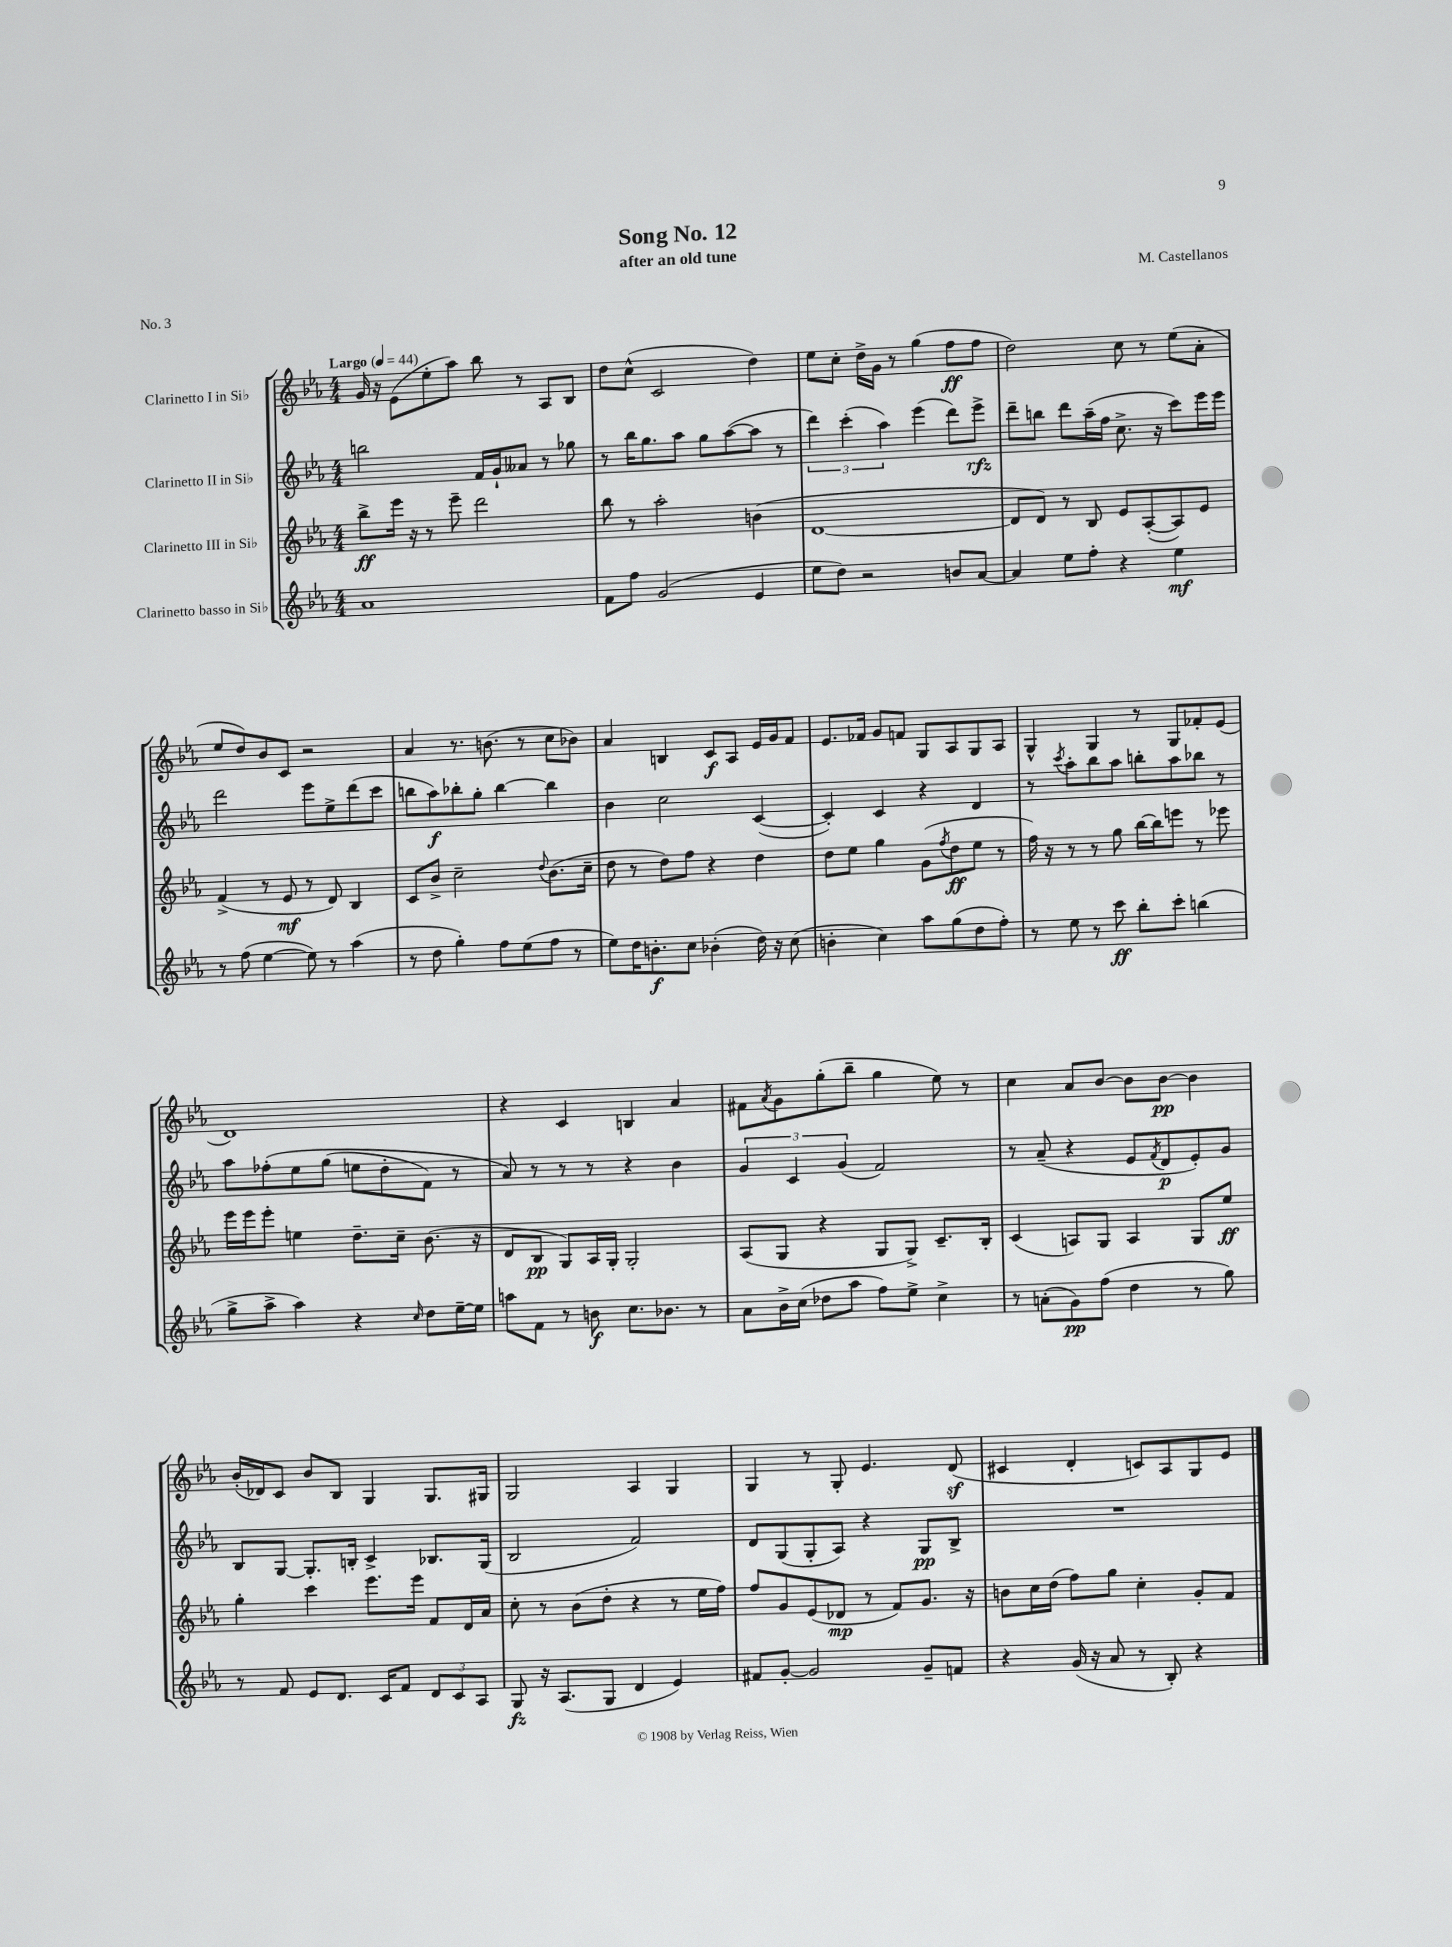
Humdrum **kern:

**kern	**dynam	**kern	**dynam	**kern	**dynam	**kern	**dynam
*part4	*part4	*part3	*part3	*part2	*part2	*part1	*part1
*staff4	*staff4	*staff3	*staff3	*staff2	*staff2	*staff1	*staff1
*I"Clarinetto basso in Si♭	*	*I"Clarinetto III in Si♭	*	*I"Clarinetto II in Si♭	*	*I"Clarinetto I in Si♭	*
*clefG2	*	*clefG2	*	*clefG2	*	*clefG2	*
*k[b-e-a-]	*	*k[b-e-a-]	*	*k[b-e-a-]	*	*k[b-e-a-]	*
*M4/4	*	*M4/4	*	*M4/4	*	*M4/4	*
*MM44	*	*MM44	*	*MM44	*	*MM44	*
=1	=1	=1	=1	=1	=1	=1	=1
!	!	!	!	!	!	!LO:TX:a:B:t=Largo	!
1a-	.	8bb-^\L	ff	2bbn\	.	16g/	.
.	.	.	.	.	.	16r	.
.	.	16eee-\Jk	.	.	.	(8e-\L	.
.	.	16r	.	.	.	.	.
.	.	8r	.	.	.	8ee-'\	.
.	.	8eee-~\	.	.	.	8aa-\J)	.
.	.	2ddd\	.	16f/LL	.	8bb-\	.
.	.	.	.	16g`/J	.	.	.
.	.	.	.	8a--X/J	.	8r	.
.	.	.	.	8r	.	8A-/L	.
.	.	.	.	8gg-X\	.	8B-/J	.
=2	=2	=2	=2	=2	=2	=2	=2
8f\L	.	8bb-\	.	8r	.	8dd\L	.
8ff\J	.	8r	.	16bb-\KL	.	(8cc^^\J	.
.	.	.	.	8.gg\	.	.	.
(2g/	.	2aa-'\	.	.	.	2c/	.
.	.	.	.	8aa-\J	.	.	.
.	.	.	.	8gg\L	.	.	.
.	.	.	.	([8aa-\	.	.	.
4e-/	.	(4bn\	.	8aa-\J]	.	4dd\)	.
.	.	.	.	8r	.	.	.
=3	=3	=3	=3	=3	=3	=3	=3
8ee-\L	.	[1d	.	6ddd\)	.	8ee-\L	.
8dd\J)	.	.	.	.	.	8cc'\J	.
.	.	.	.	(6ccc'\	.	.	.
2r	.	.	.	.	.	16dd^\LL	.
.	.	.	.	.	.	16g\JJ	.
.	.	.	.	6aa-\)	.	.	.
.	.	.	.	.	.	8r	.
.	.	.	.	(4eee-\	.	(4gg\	.
8bn/L	.	.	.	8ddd\L)	.	8ff\L	ff
[8a-/J	.	.	.	8eee-^\J	rfz	8ff\J	.
=4	=4	=4	=4	=4	=4	=4	=4
4a-/]	.	8d/L]	.	8ddd~\L	.	2dd\)	.
.	.	8d/J)	.	8bbn\J	.	.	.
8ee-\L	.	8r	.	8ddd\L	.	.	.
8ff'\J	.	8B-/	.	(16aa-~\L	.	.	.
.	.	.	.	16ff\JJ	.	.	.
4r	.	8e-/L	.	8.cc^\	.	8cc\	.
.	.	([8A-'/	.	.	.	8r	.
.	.	.	.	16r	.	.	.
4ee-\	mf	8A-/])	.	8ccc\L)	.	(8ee-\L	.
.	.	8e-/J	.	16eee-\L	.	8a-'\J	.
.	.	.	.	16eee-\JJ	.	.	.
!!LO:LB:g=z
=5	=5	=5	=5	=5	=5	=5	=5
8r	.	(4f^/	.	2ddd\	.	8ee-/L	.
(8ff\	.	.	.	.	.	8dd/)	.
[4ee-\	.	8r	.	.	.	8b-/	.
.	.	8e-/	mf	.	.	8c/J	.
8ee-\])	.	8r	.	8eee-\L	.	2r	.
8r	.	8d/)	.	8ee-^\	.	.	.
(4aa-\	.	4B-/	.	(8ddd\	.	.	.
.	.	.	.	8ccc\J	.	.	.
=6	=6	=6	=6	=6	=6	=6	=6
8r	.	8c/L	.	8bbn\L	.	4a-/	.
8dd\	.	8b-^/J	.	8aa-\)	f	.	.
4gg'\)	.	2cc~\	.	8bb-X'\	.	8.r	.
.	.	.	.	8gg'\J	.	.	.
.	.	.	.	.	.	(8.bn\	.
8ff\L	.	.	.	[4bb-\	.	.	.
(8ee-\	.	.	.	.	.	8r	.
.	.	8qqdd/	.	.	.	.	.
8ff\J	.	(8.b-\L	.	4bb-\]	.	8cc\L	.
8r	.	.	.	.	.	8b-X\J)	.
.	.	16cc~\Jk	.	.	.	.	.
=7	=7	=7	=7	=7	=7	=7	=7
8ee-\L)	.	8dd\	.	4b-\	.	4a-/	.
16dd\K	.	8r	.	.	.	.	.
8.bn'\	f	.	.	.	.	.	.
.	.	8dd\L)	.	2cc\	.	4Bn/	.
8cc\J	.	8ff\J	.	.	.	.	.
(4b-X'\	.	4r	.	.	.	8c/L	f
.	.	.	.	.	.	8A-/J	.
16dd\)	.	4dd\	.	([4c/	.	16e-/LL	.
16r	.	.	.	.	.	16g/J	.
(8cc\	.	.	.	.	.	8f/J	.
=8	=8	=8	=8	=8	=8	=8	=8
4bn'\	.	8dd\L	.	4c'/])	.	8.e-/L	.
.	.	8ee-\J	.	.	.	.	.
.	.	.	.	.	.	16f-X/Jk	.
4cc\)	.	4gg\	.	4c/	.	8g/L	.
.	.	.	.	.	.	8fn/J	.
8aa-\L	.	(8g\L	.	4r	.	8G/L	.
.	.	8qff/	.	.	.	.	.
(8gg\	.	8dd\	ff	.	.	8A-/	.
8dd\	.	8ee-\J	.	4d/	.	8G/	.
8ff'\J)	.	8r	.	.	.	8A-/J	.
=9	=9	=9	=9	=9	=9	=9	=9
8r	.	16ff\)	.	8r	.	4G^^/	.
.	.	16r	.	.	.	.	.
.	.	.	.	8qccc/	.	.	.
8ee-\	.	8r	.	8aa-'\L	.	.	.
8r	.	8r	.	8bb-\	.	4G/	.
8ccc\	ff	8gg\	.	8aa-\J	.	.	.
8bb-'\L	.	[16bb-\LL	.	8bbn'\L	.	8r	.
.	.	16bb-\J]	.	.	.	.	.
8ccc'\J	.	8eeen\J	.	8aa-\	.	8G/L	.
(4bbn\	.	8r	.	8bb-X\J	.	8f-X'/	.
.	.	8eee-X\	.	8r	.	(8e-/J	.
!!LO:LB:g=z
=10	=10	=10	=10	=10	=10	=10	=10
8gg^\L	.	16eee-\LL	.	8aa-\L	.	1d)	.
.	.	16eee-\J	.	.	.	.	.
8aa-^\J	.	8eee-'\J	.	(8ff-X'\	.	.	.
4aa-\)	.	4een\	.	8ee-\	.	.	.
.	.	.	.	(8gg\J	.	.	.
4r	.	8.dd~\L	.	8een\L	.	.	.
.	.	.	.	8dd'\	.	.	.
.	.	16cc~\Jk	.	.	.	.	.
16qqcc/	.	.	.	.	.	.	.
8dd\L	.	(8.b-\	.	8f\J)	.	.	.
[16ee-~\L	.	.	.	8r	.	.	.
16ee-\JJ]	.	16r	.	.	.	.	.
=11	=11	=11	=11	=11	=11	=11	=11
8aan\L	.	8d/L	.	8a-/)	.	4r	.
8f\J	.	8B-/J	pp	8r	.	.	.
8r	.	8G/L)	.	8r	.	4c/	.
8bn\	f	16A-/L	.	8r	.	.	.
.	.	16G'/JJ	.	.	.	.	.
8.cc\L	.	2G'/	.	4r	.	4Bn/	.
8.b-X\J	.	.	.	.	.	.	.
.	.	.	.	4b-\	.	4a-/	.
8r	.	.	.	.	.	.	.
=12	=12	=12	=12	=12	=12	=12	=12
8a-\L	.	(8A-/L	.	6g/	.	8f#X\L	.
.	.	.	.	.	.	8qa-/	.
16b-^\L	.	8G/J	.	.	.	8g\	.
.	.	.	.	6c/	.	.	.
(16cc\JJ	.	.	.	.	.	.	.
8dd-X\L	.	4r	.	.	.	(8gg'\	.
.	.	.	.	(6g/	.	.	.
8aa-\J	.	.	.	.	.	8bb-~\J	.
8ff\L)	.	8G/L	.	2f/)	.	4gg\	.
8ee-^\J	.	8G^/J)	.	.	.	.	.
4cc^\	.	8.c~/L	.	.	.	8ee-\)	.
.	.	.	.	.	.	8r	.
.	.	16B-'/Jk	.	.	.	.	.
=13	=13	=13	=13	=13	=13	=13	=13
8r	.	(4c/	.	8r	.	4cc\	.
(8an'\L	.	.	.	(8a-~/	.	.	.
8g\)	pp	8An/L)	.	4r	.	8a-/L	.
(8ff\J	.	8G/J	.	.	.	[8b-/J	.
4dd\	.	4A/	.	8e-/L	.	8b-\L]	.
.	.	.	.	8qf/	.	.	.
.	.	.	.	8d/	p	[8b-\J	pp
8r	.	8G/L	.	8e-'/)	.	4b-\]	.
8gg\)	.	8ee-/J	ff	8g/J	.	.	.
!!LO:LB:g=z
=14	=14	=14	=14	=14	=14	=14	=14
8r	.	4gg'\	.	8B-/L	.	(16b-'/LL	.
.	.	.	.	.	.	16d-X/J)	.
8f/	.	.	.	[8G/J	.	8c/J	.
8e-/L	.	4ccc\	.	8.G'/L]	.	8b-/L	.
8.d/J	.	.	.	.	.	8B-/J	.
.	.	.	.	16Bn'/Jk	.	.	.
.	.	8.eee-\L	.	4c^/	.	4G/	.
16c/KL	.	.	.	.	.	.	.
8f/J	.	.	.	.	.	.	.
.	.	16eee-\Jk	.	.	.	.	.
12d/L	.	8f/L	.	8.B-X/L	.	8.G/L	.
12c/	.	.	.	.	.	.	.
.	.	16d/L	.	.	.	.	.
12A-/J	.	.	.	.	.	.	.
.	.	16a-/JJ	.	(16G/Jk	.	16G#X/Jk	.
=15	=15	=15	=15	=15	=15	=15	=15
8G/	fz	8cc'\	.	2B-/	.	2G/	.
16r	.	8r	.	.	.	.	.
(8.A-/L	.	.	.	.	.	.	.
.	.	(8b-\L	.	.	.	.	.
8G/J	.	8dd'\J	.	.	.	.	.
4d/	.	4r	.	2f/)	.	4A-/	.
4e-/)	.	8r	.	.	.	4G/	.
.	.	16ee-\LL	.	.	.	.	.
.	.	16ff\JJ)	.	.	.	.	.
=16	=16	=16	=16	=16	=16	=16	=16
8f#X/L	.	8ff/L	.	8d/L	.	4G/	.
[8g'/J	.	8g/	.	(8G/	.	.	.
2g/]	.	(8e-/	.	8G'/	.	8r	.
.	.	8d-X/J	mp	8A-/J)	.	8G'/	.
.	.	8r	.	4r	.	4.e-/	.
.	.	8f/L)	.	.	.	.	.
8g~/L	.	8.g/J	.	8G/L	pp	.	.
8fn/J	.	.	.	8B-^/J	.	(8dz/	.
.	.	16r	.	.	.	.	.
=17	=17	=17	=17	=17	=17	=17	=17
4r	.	8bn\L	.	1r	.	4c#X/	.
.	.	16cc\L	.	.	.	.	.
.	.	(16dd\JJ	.	.	.	.	.
(16g/	.	8ff\L)	.	.	.	4d'/	.
16r	.	.	.	.	.	.	.
8a-/	.	8gg\J	.	.	.	.	.
8r	.	4cc'\	.	.	.	8cn/L)	.
8B-'/)	.	.	.	.	.	8A-/	.
4r	.	8g'/L	.	.	.	8G/	.
.	.	8f/J	.	.	.	8e-/J	.
==	==	==	==	==	==	==	==
*-	*-	*-	*-	*-	*-	*-	*-
